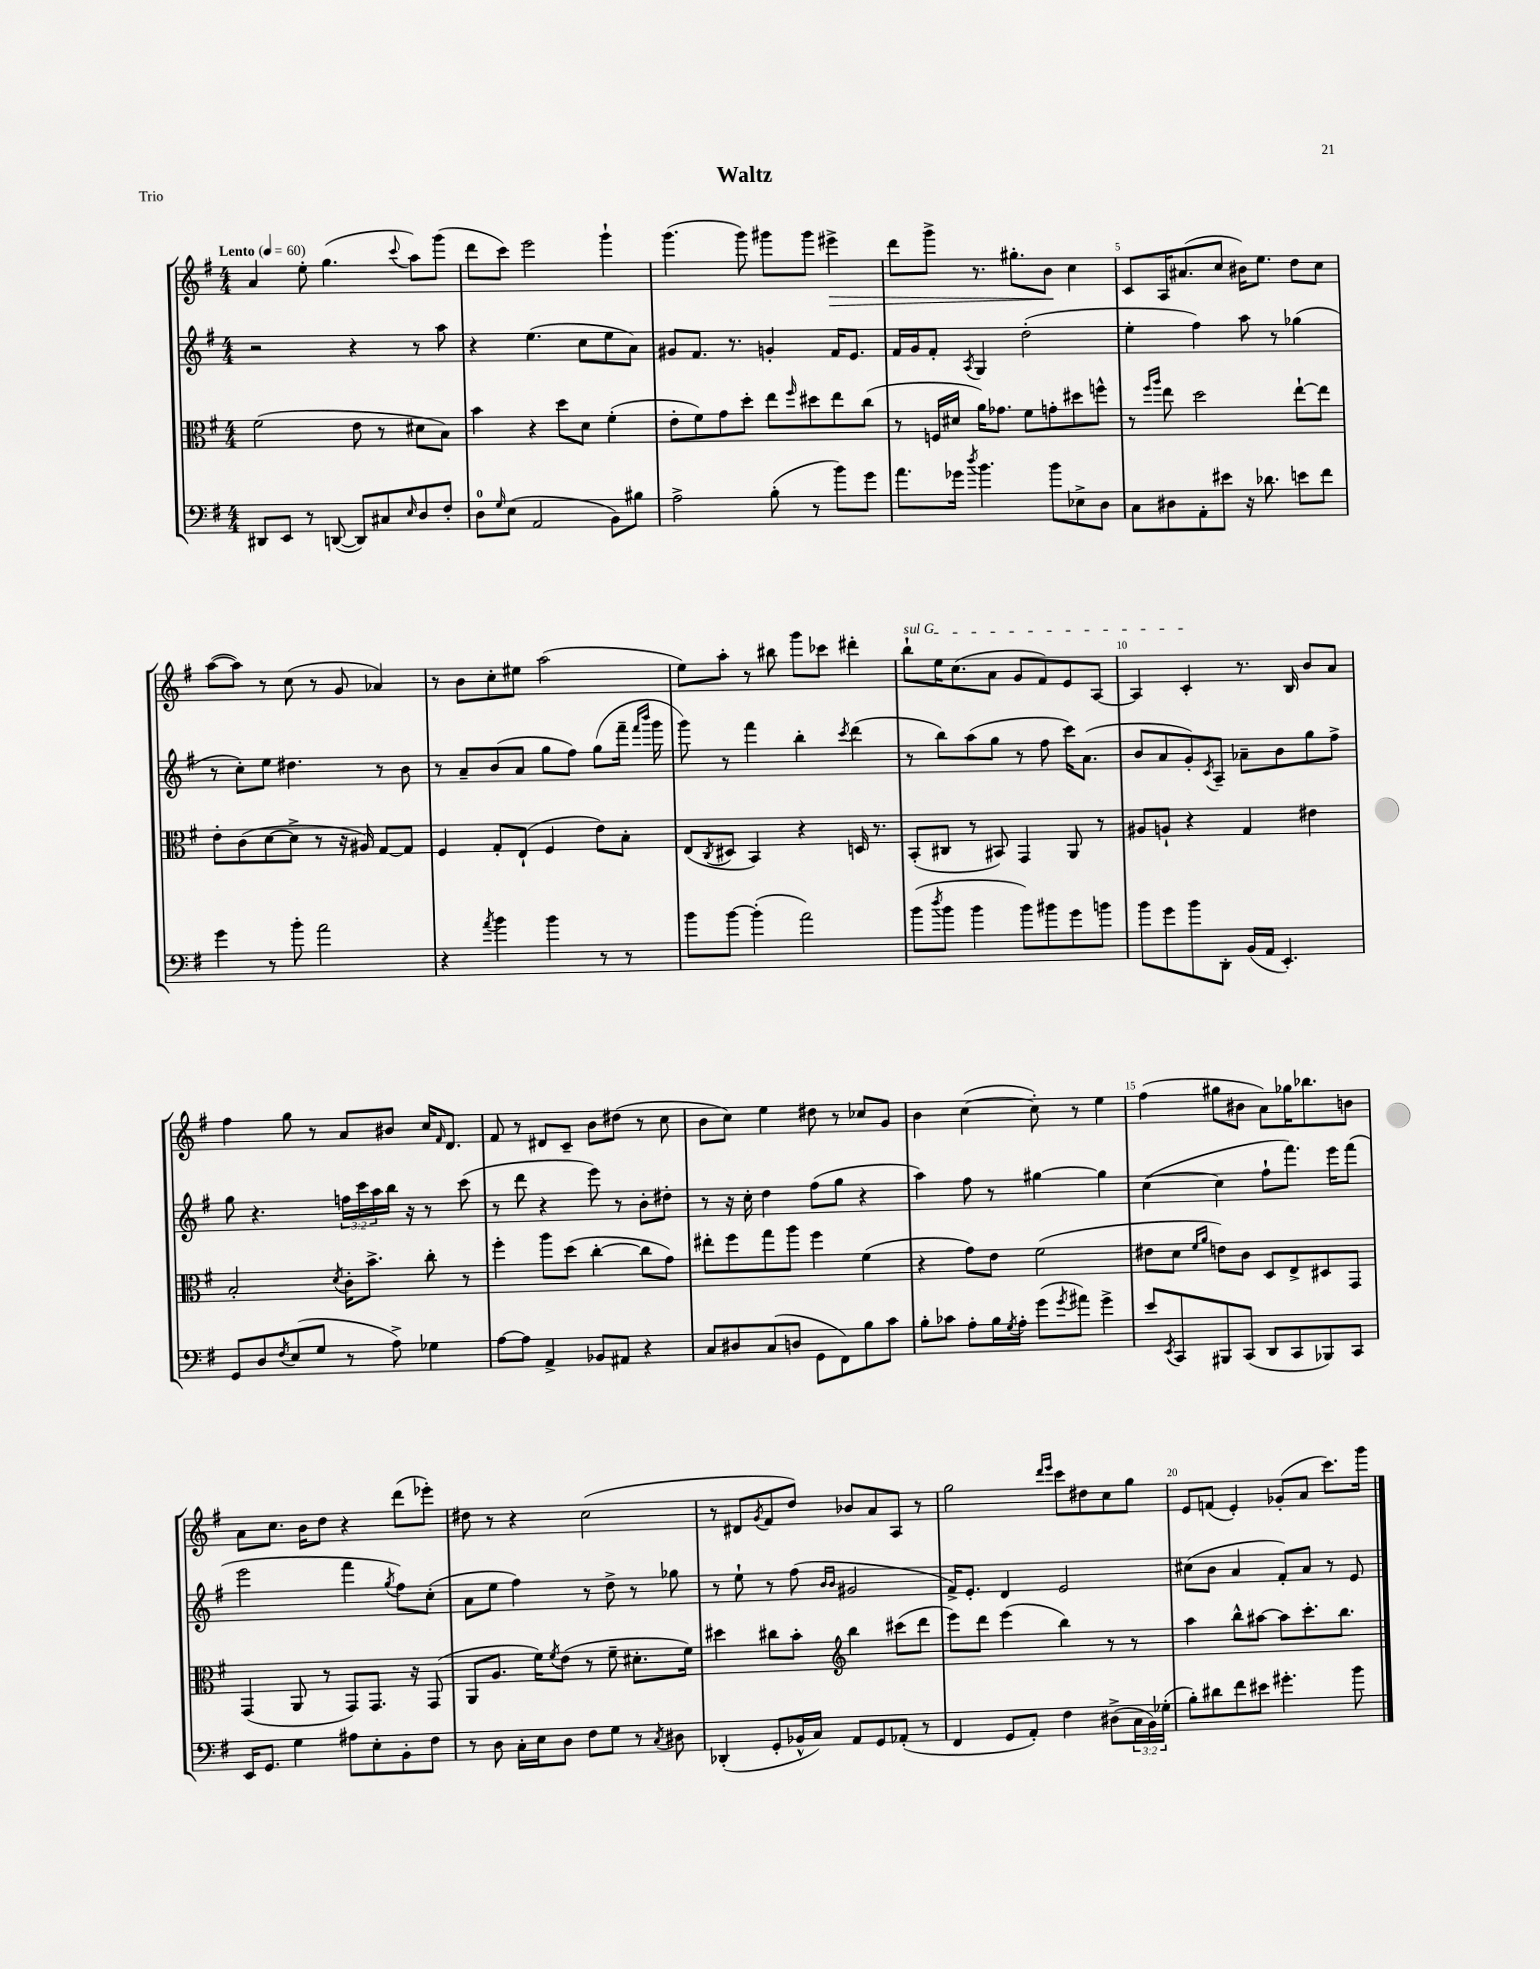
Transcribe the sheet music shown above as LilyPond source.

\header { title = "Waltz" piece = "Trio" }
<<
\new StaffGroup <<
\new Staff = "s0" {
    \clef treble \key g \major \numericTimeSignature \time 4/4 \tempo "Lento" 4 = 60
    a'4 e''8-. g''4.( \appoggiatura { c'''8 } a''8) g'''8( |
    d'''8 c'''8) e'''2 g'''4-! |
    g'''4.( g'''8) gis'''8 gis'''8 eis'''4->\> |
    d'''8 g'''8-> r8. gis''8.-. b'8\! c''4 |
    c'8 a16 ais'8.( c''8 bis'16) e''8. d''8 c''8 |
    a''8~( a''8) r8 c''8( r8 g'8 aes'4) |
    r8 b'8 c''8-. eis''8 a''2( |
    e''8) a''8-. r8 bis''8 g'''8 ces'''8 dis'''4-. |
    \once \override TextSpanner.bound-details.left.text = \markup { \italic "sul G" } b''8-!\startTextSpan e''16 c''8.( a'8 g'8 fis'8) e'8 a8~ |
    a4 c'4-.\stopTextSpan r8. b16 b'8 a'8 |
    fis''4 g''8 r8 a'8 bis'8 c''16 \grace { fis'16 } d'8. |
    fis'8 r8 dis'8 c'8-- b'8 dis''8( r8 c''8 |
    b'8 c''8) e''4 dis''8 r8 ces''8 g'8 |
    b'4 c''4~( c''8-.) r8 e''4 |
    fis''4( gis''8 bis'8 a'8) ges''16 bes''8. b'8 |
    a'8 c''8. b'16 d''8 r4 d'''8( ees'''8-.) |
    dis''8 r8 r4 c''2( |
    r8 dis'8 \acciaccatura { g'8 } fis'8 d''8) bes'8 a'8 a8 r8 |
    g''2 \grace { d'''16 e'''16 } c'''8 dis''8 c''8 g''8 |
    e'8 f'8( e'4-.) ges'8-.( a'8 c'''8.) g'''16 \bar "|." |
}
\new Staff = "s1" {
    \clef treble \key g \major \numericTimeSignature \time 4/4 \override Staff.TupletNumber.text = #tuplet-number::calc-fraction-text
    r2 r4 r8 a''8 |
    r4 e''4.( c''8 e''8 a'8) |
    gis'8 fis'8. r8. g'4-. fis'16 e'8. |
    fis'16 g'16 fis'8-. \acciaccatura { a8 } g4 d''2-.( |
    e''4-. fis''4) a''8 r8 ges''4( |
    r8 c''8-.) e''8 dis''4. r8 b'8 |
    r8 a'8-- b'8( a'8 g''8 fis''8) g''8( fis'''16-- \grace { fis'''16 b'''16 } g'''16 |
    g'''8) r8 fis'''4 b''4-. \acciaccatura { c'''8 } d'''4( |
    r8 b''8) a''8( g''8 r8 fis''8 c'''16) a'8.( |
    b'8 a'8 g'8-.) \acciaccatura { c'8 } a8-- aes'8-- b'8 g''8 fis''8-> |
    g''8 r4. \tuplet 3/2 { f''16 c'''16 a''16 } b''16 r16 r8 c'''8( |
    r8 d'''8 r4 e'''8) r8 b'8-. dis''8-. |
    r8 r16 c''16-. d''4 fis''8( g''8 r4 |
    a''4) fis''8 r8 gis''4~ gis''4 |
    c''4~( c''4 fis''8-! fis'''8.) e'''16 fis'''8( |
    e'''2 fis'''4 \acciaccatura { g''8 } fis''8) c''8-.( |
    a'8 e''8 fis''4) r8 d''8-> r8 ges''8 |
    r8 e''8-! r8 fis''8( \grace { b'16 b'16 } gis'2 |
    fis'16->) e'8.-. d'4 e'2 |
    cis''8( b'8 a'4 fis'8-.) a'8 r8 e'8 \bar "|." |
}
\new Staff = "s2" {
    \clef alto \key g \major \numericTimeSignature \time 4/4
    fis'2( e'8 r8 dis'8 b8) |
    b'4 r4 d''8 d'8 fis'4-.( |
    e'8-. fis'8) g'8 d''8-. e''8 \grace { fis''16 } dis''8 e''8 c''8( |
    r8 f16 dis'16 a'16) ges'8. fis'8 g'8-. dis''8 f''8-^ |
    r8 \grace { fis''16 a''16 } e''8 d''2 e''8~-! e''8 |
    e'8-. c'8( d'8~ d'8-> r8 r16 ais16) g8~ g8 |
    fis4 g8-. e8-!( fis4 e'8) b8-. |
    e8( \acciaccatura { c8 } dis8 b,4) r4 d16 r8. |
    b,8-.( cis8 r8 bis,8) g,4 a,8 r8 |
    ais8 a8-! r4 g4 eis'4 |
    b2-. \acciaccatura { d'8 } c'16-. b'8.-> c''8-. r8 |
    fis''4-. a''8 d''8( c''4~-. c''8 g'8) |
    eis''8-. fis''8 g''8 a''8 fis''4 fis'4( |
    r4 g'8) e'8 fis'2( |
    eis'8 d'8 \grace { fis'16 a'16 } e'8) c'8 d8 e8-> dis8 g,8 |
    g,4( a,8 r8 g,8) g,8. r16 g,8( |
    a,8 a8. fis'16) \acciaccatura { fis'8 } e'8( r8 fis'8-- dis'8.-. fis'16) |
    dis''4 cis''8 b'8-. \clef treble b''4 cis'''8( d'''8 |
    e'''8) d'''8 e'''4( b''4) r8 r8 |
    a''4 b''8-^ ais''8~ ais''8 c'''8.-. b''8. \bar "|." |
}
\new Staff = "s3" {
    \clef bass \key g \major \numericTimeSignature \time 4/4 \override Staff.TupletNumber.text = #tuplet-number::calc-fraction-text
    dis,8 e,8 r8 d,8~( d,8) cis8 \grace { e16 } d8 fis8-. |
    d8-0 \grace { g16 } e8( a,2 b,8) bis8 |
    a2-> b8-.( r8 b'8) g'8 |
    a'8. ges'16 \acciaccatura { d''8 } b'4. b'8 ees8-> d8 |
    c8 dis8 a,8-. eis'8 r16 des'8. e'8 fis'8 |
    g'4 r8 b'8-. a'2 |
    r4 \acciaccatura { a'8 } b'4 b'4 r8 r8 |
    b'8 b'8~ b'4-.( a'2) |
    b'8( \acciaccatura { d''8 } b'8 b'4 b'8) bis'8 g'8 b'8 |
    b'8 g'8 b'8 d,8-. b,16( a,16 e,4.-.) |
    g,8 d8 \acciaccatura { fis8 } e8( g8 r8 a8->) ges4 |
    a8~ a8 a,4-> bes,8 ais,8 r4 |
    c8 dis8 c8( d8 g,8 fis,8) b8 c'8 |
    b8-. ces'8 a8-. b16 \acciaccatura { g8 } a16-. g'8( \acciaccatura { g'8 } ais'8) g'4-> |
    e'8 \acciaccatura { e,8 } c,8 bis,,8 c,8( d,8 c,8 bes,,8) c,8 |
    e,16 g,8. g4 ais8 e8-. b,8-. fis8 |
    r8 d8 c16-. e16 d8 fis8 g8 r8 \acciaccatura { c8 } dis8 |
    des,4-.( g,8-. bes,16-^ c16) a,8 g,8 aes,8-.( r8 |
    fis,4 g,8 a,8-.) fis4 dis8->( \tuplet 3/2 { c16 b,16) ges16-.( } |
    b8-.) dis'8 fis'8 eis'8 gis'4.-. b'8 \bar "|." |
}
>>
>>
\layout { \context { \Score \override BarNumber.break-visibility = ##(#f #t #t) barNumberVisibility = #(every-nth-bar-number-visible 5) } }
